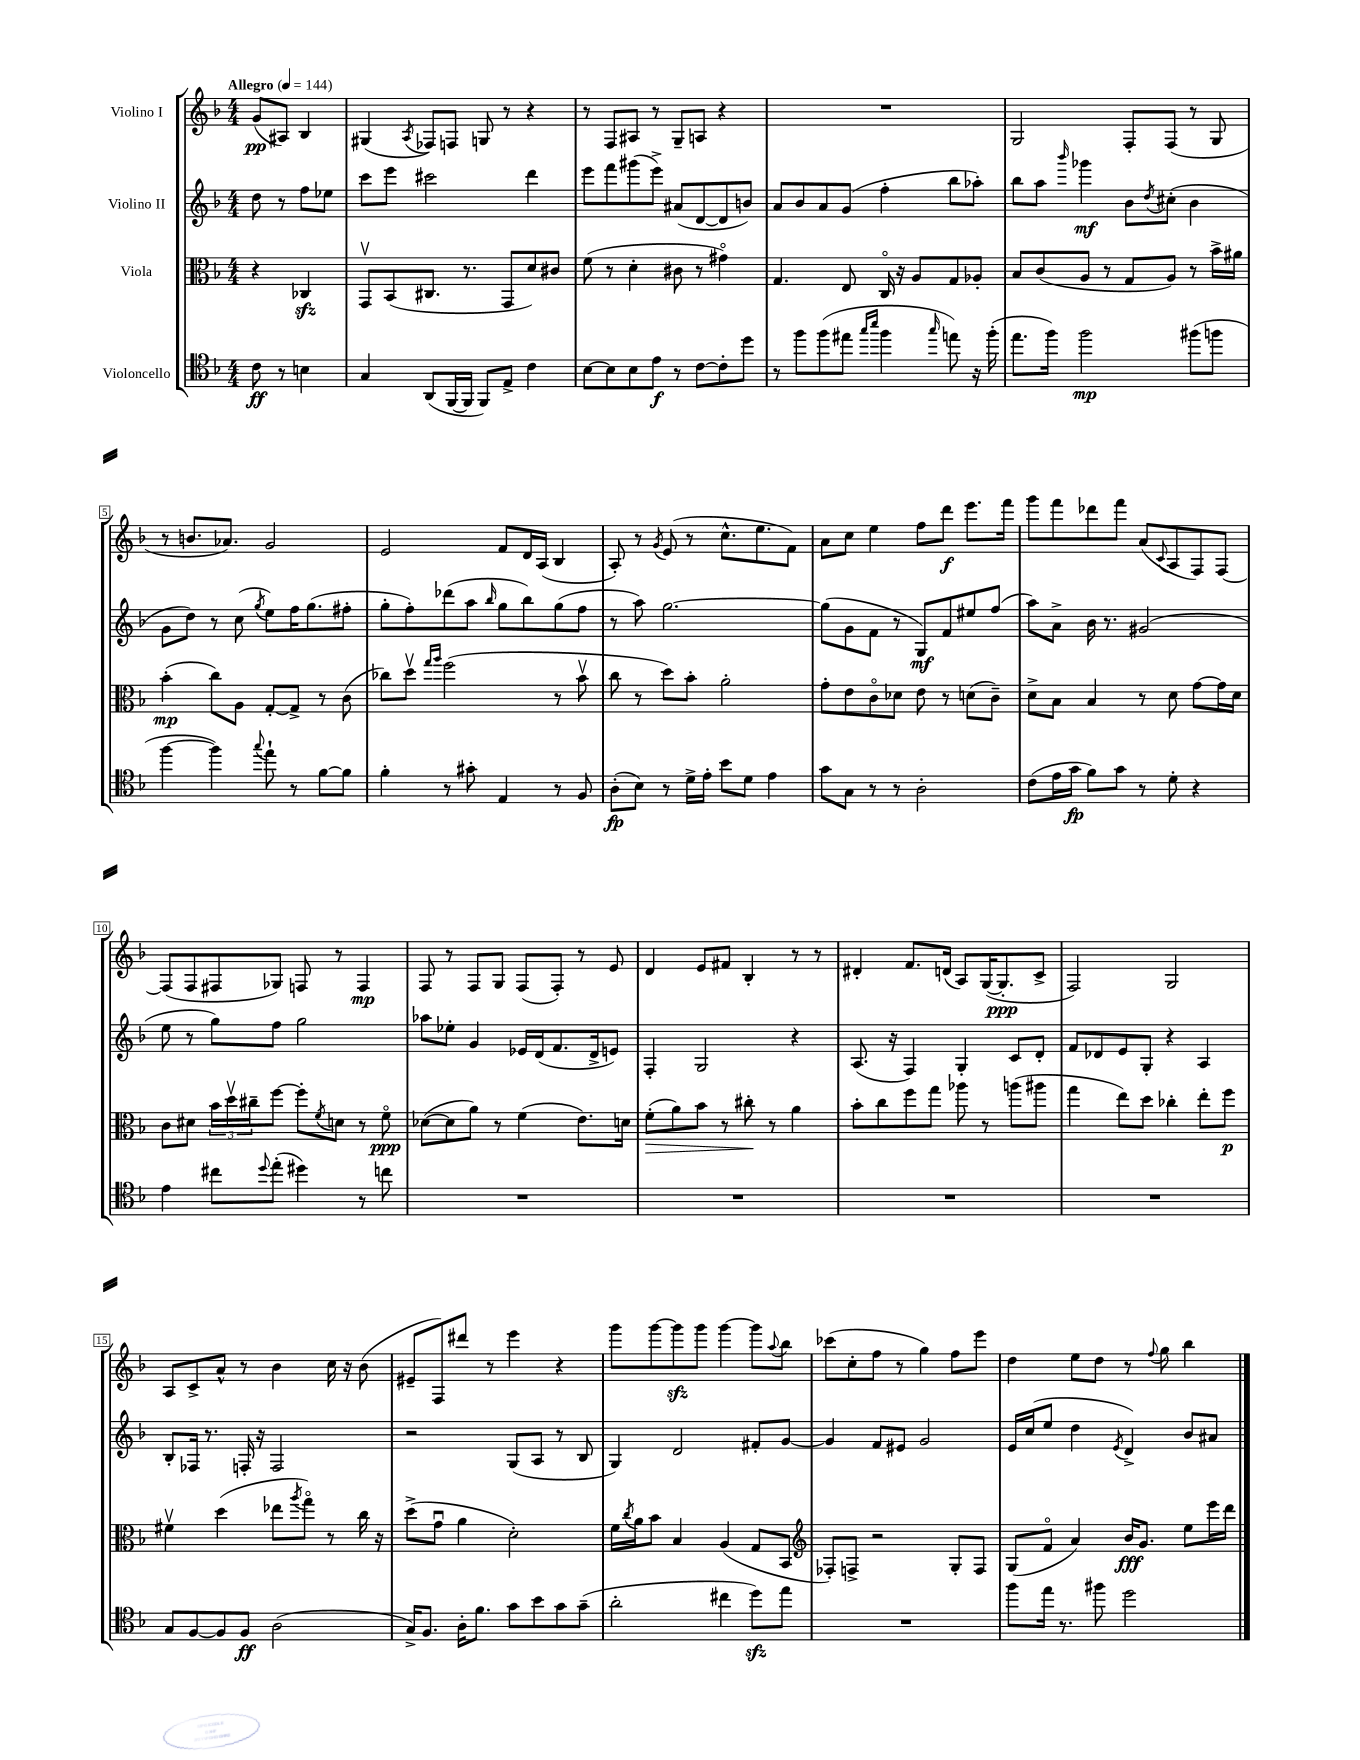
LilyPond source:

<<
\new StaffGroup <<
\new Staff = "s0" \with { instrumentName = "Violino I" } {
    \clef treble \key f \major \numericTimeSignature \time 4/4 \partial 2 \tempo "Allegro" 4 = 144
    g'8\pp( ais8) bes4 |
    gis4( \acciaccatura { a8 } fes8) f8 g8 r8 r4 |
    r8 f8 ais8 r8 g8-- a8 r4 |
    R1 |
    g2 f8-. f8( r8 g8 |
    r8 b'8. aes'8.) g'2 |
    e'2 f'8 d'16 a16( bes4 |
    a8-.) r8 \acciaccatura { g'8 } e'8( r8 c''8.-^ e''8. f'8) |
    a'8 c''8 e''4 f''8 d'''8\f e'''8. f'''16 |
    g'''8 f'''8 des'''8 f'''8 a'8( \appoggiatura { c'8 } a8 f8) f8~ |
    f8( f8 fis8 ges8) f8 r8 f4\mp |
    f8 r8 f8 g8 f8( f8-.) r8 e'8 |
    d'4 e'8 fis'8 bes4-. r8 r8 |
    dis'4-. f'8. d'16( a8) g16~( g8.-.\ppp c'8-> |
    f2) g2 |
    a8 c'8-> a'8-^ r8 bes'4 c''16 r16 bes'8( |
    eis'8-- f8) dis'''8 r8 e'''4 r4 |
    g'''8 g'''8~ g'''8\sfz g'''8 g'''4~ g'''8 \appoggiatura { a''8 } bes''8 |
    ces'''8( c''8-. f''8 r8 g''4) f''8 e'''8 |
    d''4 e''8 d''8 r8 \appoggiatura { f''8 } g''8 bes''4 \bar "|." |
}
\new Staff = "s1" \with { instrumentName = "Violino II" } {
    \clef treble \key f \major \numericTimeSignature \time 4/4 \partial 2
    d''8 r8 f''8 ees''8 |
    c'''8 e'''8 cis'''2 d'''4 |
    e'''8 f'''8 gis'''8( e'''8->) ais'8( d'8~ d'8 b'8) |
    a'8 bes'8 a'8 g'8( f''4-. bes''8 aes''8-.) |
    bes''8 a''8 \grace { bes'''16 } ges'''4\mf bes'8 \acciaccatura { d''8 } cis''8-.( bes'4 |
    g'8 d''8) r8 c''8( \acciaccatura { g''8 } e''8) f''16 g''8.( fis''8-. |
    g''8-. f''8-.) des'''8( a''8 \grace { bes''16 } g''8 bes''8) g''8( f''8 |
    r8 a''8) g''2.~ |
    g''8( g'8 f'8 r8 g8\mf) f'8 eis''8 f''8( |
    a''8) a'8-> bes'16 r8. gis'2( |
    e''8 r8 g''8) f''8 g''2 |
    aes''8 ees''8-. g'4 ees'16 d'16( f'8. d'16-> e'8) |
    f4-. g2 r4 |
    a8.( r16 f4) g4-. c'8 d'8-. |
    f'8 des'8 e'8 g8-. r4 a4 |
    bes8-. fes16 r8. f16-. r16 f2 |
    r2 g8( a8 r8 bes8 |
    g4) d'2 fis'8-. g'8~ |
    g'4 f'8 eis'8 g'2 |
    e'16 c''16( e''8 d''4 \acciaccatura { e'8 } d'4->) bes'8 ais'8 \bar "|." |
}
\new Staff = "s2" \with { instrumentName = "Viola" } {
    \clef alto \key f \major \numericTimeSignature \time 4/4 \partial 2
    r4 ces4\sfz |
    g,8\upbow bes,8( cis8. r8. g,8 d'8) cis'8 |
    f'8( r8 d'4-. cis'8 r8 gis'4\flageolet) |
    g4. e8 c16\flageolet r16 a8 g8 aes8-. |
    bes8 c'8( a8 r8 g8 a8) r8 bes'16-> ais'16 |
    bes'4-.\mp( c''8) a8 g8~-. g8-> r8 c'8( |
    ces''8) d''8\upbow \grace { g''16 a''16 } f''2( r8 bes'8\upbow |
    c''8 r8 d''8) bes'8-. a'2-. |
    g'8-. e'8 c'8\flageolet des'8 e'8 r8 d'8( c'8--) |
    d'8-> bes8 bes4 r8 d'8 g'8~ g'16 d'16 |
    c'8 dis'8 \tuplet 3/2 { bes'16 d''16\upbow cis''16-- } f''8~ f''8-. \acciaccatura { f'8 } d'8 r8 f'8\flageolet\ppp |
    des'8~( des'8 a'8) r8 f'4( e'8.) d'16 |
    f'8-.\>( a'8) bes'8 r8 cis''8-.\! r8 a'4 |
    bes'8-. c''8 f''8 g''8 aes''8 r8 a''8( ais''8 |
    g''4 e''8) d''8 ces''4-. e''8-. f''8\p |
    fis'4\upbow d''4( ees''8 \acciaccatura { a''8 } g''8\flageolet) r8 c''16 r16 |
    d''8->( g'8\downbow a'4 d'2-.) |
    f'16 \acciaccatura { c''8 } a'16 bes'8 bes4 a4( g8 bes,8 |
    \clef treble fes8-.) f8-> r2 g8-. f8 |
    g8( f'8\flageolet a'4) bes'16\fff g'8. e''8 e'''16 d'''16 \bar "|." |
}
\new Staff = "s3" \with { instrumentName = "Violoncello" } {
    \clef tenor \key f \major \numericTimeSignature \time 4/4 \partial 2
    c'8\ff r8 b4 |
    g4 a,8( f,16~ f,16 f,8) e8-> c'4 |
    bes8~ bes8 bes8 e'8\f r8 c'8~ c'8-. d''8 |
    r8 f''8 f''8( eis''8 \grace { g''16 bes''16 } f''4 \grace { g''16 } e''8) r16 f''16-.( |
    e''8. f''16) f''2\mp fis''8( f''8 |
    f''4~ f''4) \appoggiatura { g''8 } e''8-! r8 f'8~ f'8 |
    f'4-. r8 gis'8-. e4 r8 f8 |
    a8-.\fp( bes8) r8 d'16-> e'16-. bes'8 d'8 e'4 |
    g'8 g8 r8 r8 a2-. |
    c'8( e'16 g'16\fp f'8) g'8 r8 d'8-. r4 |
    e'4 cis''8 \appoggiatura { d''8 } e''8-.( dis''4) r8 c''8 |
    R1 |
    R1 |
    R1 |
    R1 |
    g8 f8~ f8 f8\ff a2( |
    g16->) f8. a16-. f'8. g'8 bes'8 g'8 g'8--( |
    a'2-. cis''4 d''8\sfz) e''8 |
    R1 |
    f''8 e''16 r8. fis''8 d''2 \bar "|." |
}
>>
>>
\layout { \context { \Score \override BarNumber.stencil = #(make-stencil-boxer 0.1 0.3 ly:text-interface::print) } }
